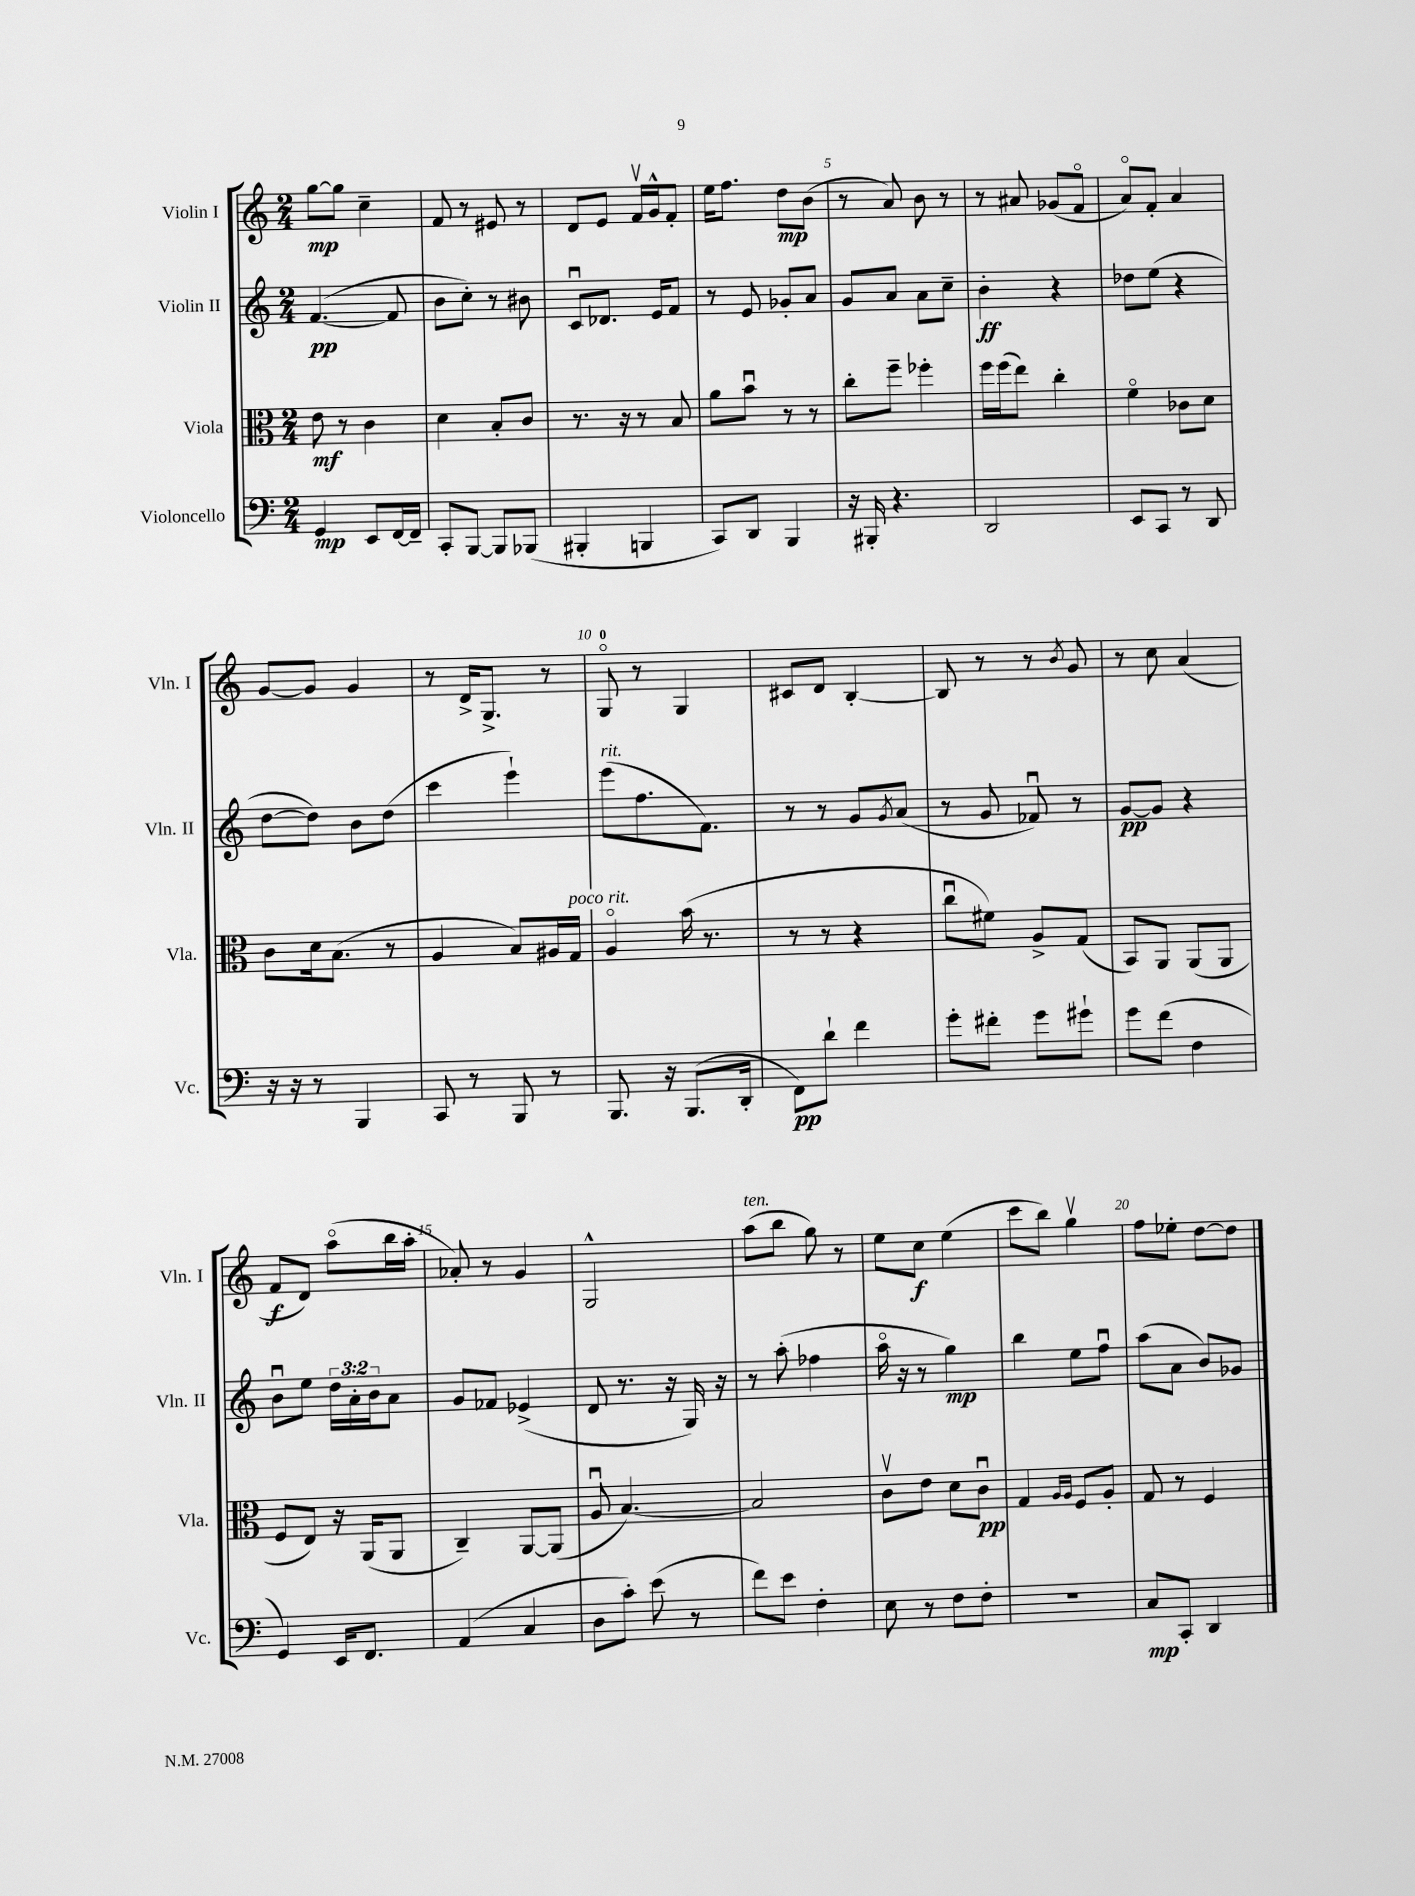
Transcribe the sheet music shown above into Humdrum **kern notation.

**kern	**kern	**kern	**kern
*staff4	*staff3	*staff2	*staff1
*clefF4	*clefC3	*clefG2	*clefG2
*k[]	*k[]	*k[]	*k[]
*M2/4	*M2/4	*M2/4	*M2/4
4GG	8e	([4.f	[8gg
.	8r	.	8gg]
8EE	4c	.	4cc~
[16FF	.	8f]	.
16FF~]	.	.	.
=	=	=	=
8CC'	4d	8b	8f
[8BBB	.	8cc')	8r
8BBB]	8B'	8r	8e#
(8BBB-	8c	8b#	8r
=	=	=	=
4BBB#'	8.r	8cu	8d
.	.	8.d-	8e
.	16r	.	.
4BBB	8r	.	16fv
.	.	16e	16g^^
.	8B	8f	8f'
=	=	=	=
8CC)	8a	8r	16ee
.	.	.	8.ff
8DD	8bu	8e	.
4BBB	8r	8g-'	8dd
.	8r	8a	(8b
=	=	=	=
16r	8cc'	8g	8r
16BBB#'	.	.	.
4.r	8ff~	8a	8a)
.	4ff-'	8a	8b
.	.	8cc~	8r
=	=	=	=
2DD	16ff	4b'	8r
.	(16ff	.	.
.	8ee)	.	8a#
.	4cc'	4r	(8g-
.	.	.	8fo
=	=	=	=
8EE	4fo	8dd-	8ao)
8CC	.	(8ee	8f'
8r	8c-	4r	4a
8DD	8d	.	.
=	=	=	=
16r	8c	[8dd	[8g
16r	.	.	.
8r	16d	8dd])	8g]
.	(8.B	.	.
4BBB	.	8b	4g
.	8r	(8dd	.
=	=	=	=
8CC	4A	4ccc	8r
8r	.	.	16d^
.	.	.	8.G^
8BBB	8B)	4eee`)	.
8r	16A#	.	8r
.	16G	.	.
=	=	=	=
8.BBB	4Ao	(8eee	8Go
.	.	8.ff	8r
16r	.	.	.
(8.BBB	(16b	.	4G
.	8.r	8.f)	.
16DD'	.	.	.
=	=	=	=
8FF)	8r	8r	8c#
8d`	8r	8r	8d
4f	4r	8g	[4B'
.	.	8qg	.
.	.	(8a	.
=	=	=	=
8g'	8ccu	8r	8B]
8f#'	8f#)	8g	8r
8g	8A^	8f-u)	8r
.	.	.	8qb
8g#`	(8G	8r	8g
=	=	=	=
8g	8BB)	[8g	8r
(8f	8AA	8g]	8cc
4F	(8AA	4r	(4a
.	8AA	.	.
=	=	=	=
4GG)	8F	8bu	8f
.	8E)	8ee	8d)
16EE	16r	24dd	(8aao
.	.	24a'	.
8.FF	(16AA	.	.
.	.	24b	.
.	8AA	8a	16bb
.	.	.	16aa'
=	=	=	=
(4AA	4C~)	8g	8a-')
.	.	8f-	8r
4C	[8AA	(4e-^	4g
.	(8AA]	.	.
=	=	=	=
8D	8Au	8d	2G^^
8c')	[4.B)	8.r	.
(8e	.	.	.
.	.	16r	.
8r	.	16G)	.
.	.	16r	.
=	=	=	=
8f)	2B]	8r	(8aa
8e	.	(8aa'	8bb
4F'	.	4ff-	8gg)
.	.	.	8r
=	=	=	=
8E	8cv	16aao	8ee
.	.	16r	.
8r	8e	8r	8cc
8F	8d	4gg)	(4ee
8F'	8cu	.	.
=	=	=	=
2r	4G	4bb	8ccc
.	.	.	8bb)
.	16qqA	.	.
.	16qqA	.	.
.	8F	8ee	4ggv
.	8A'	8ffu	.
=	=	=	=
8C	8G	(8aa	8ff
8CC'	8r	8a	8ee-'
4DD	4F	8b)	[8dd
.	.	8g-	8dd]
==	==	==	==
*-	*-	*-	*-
